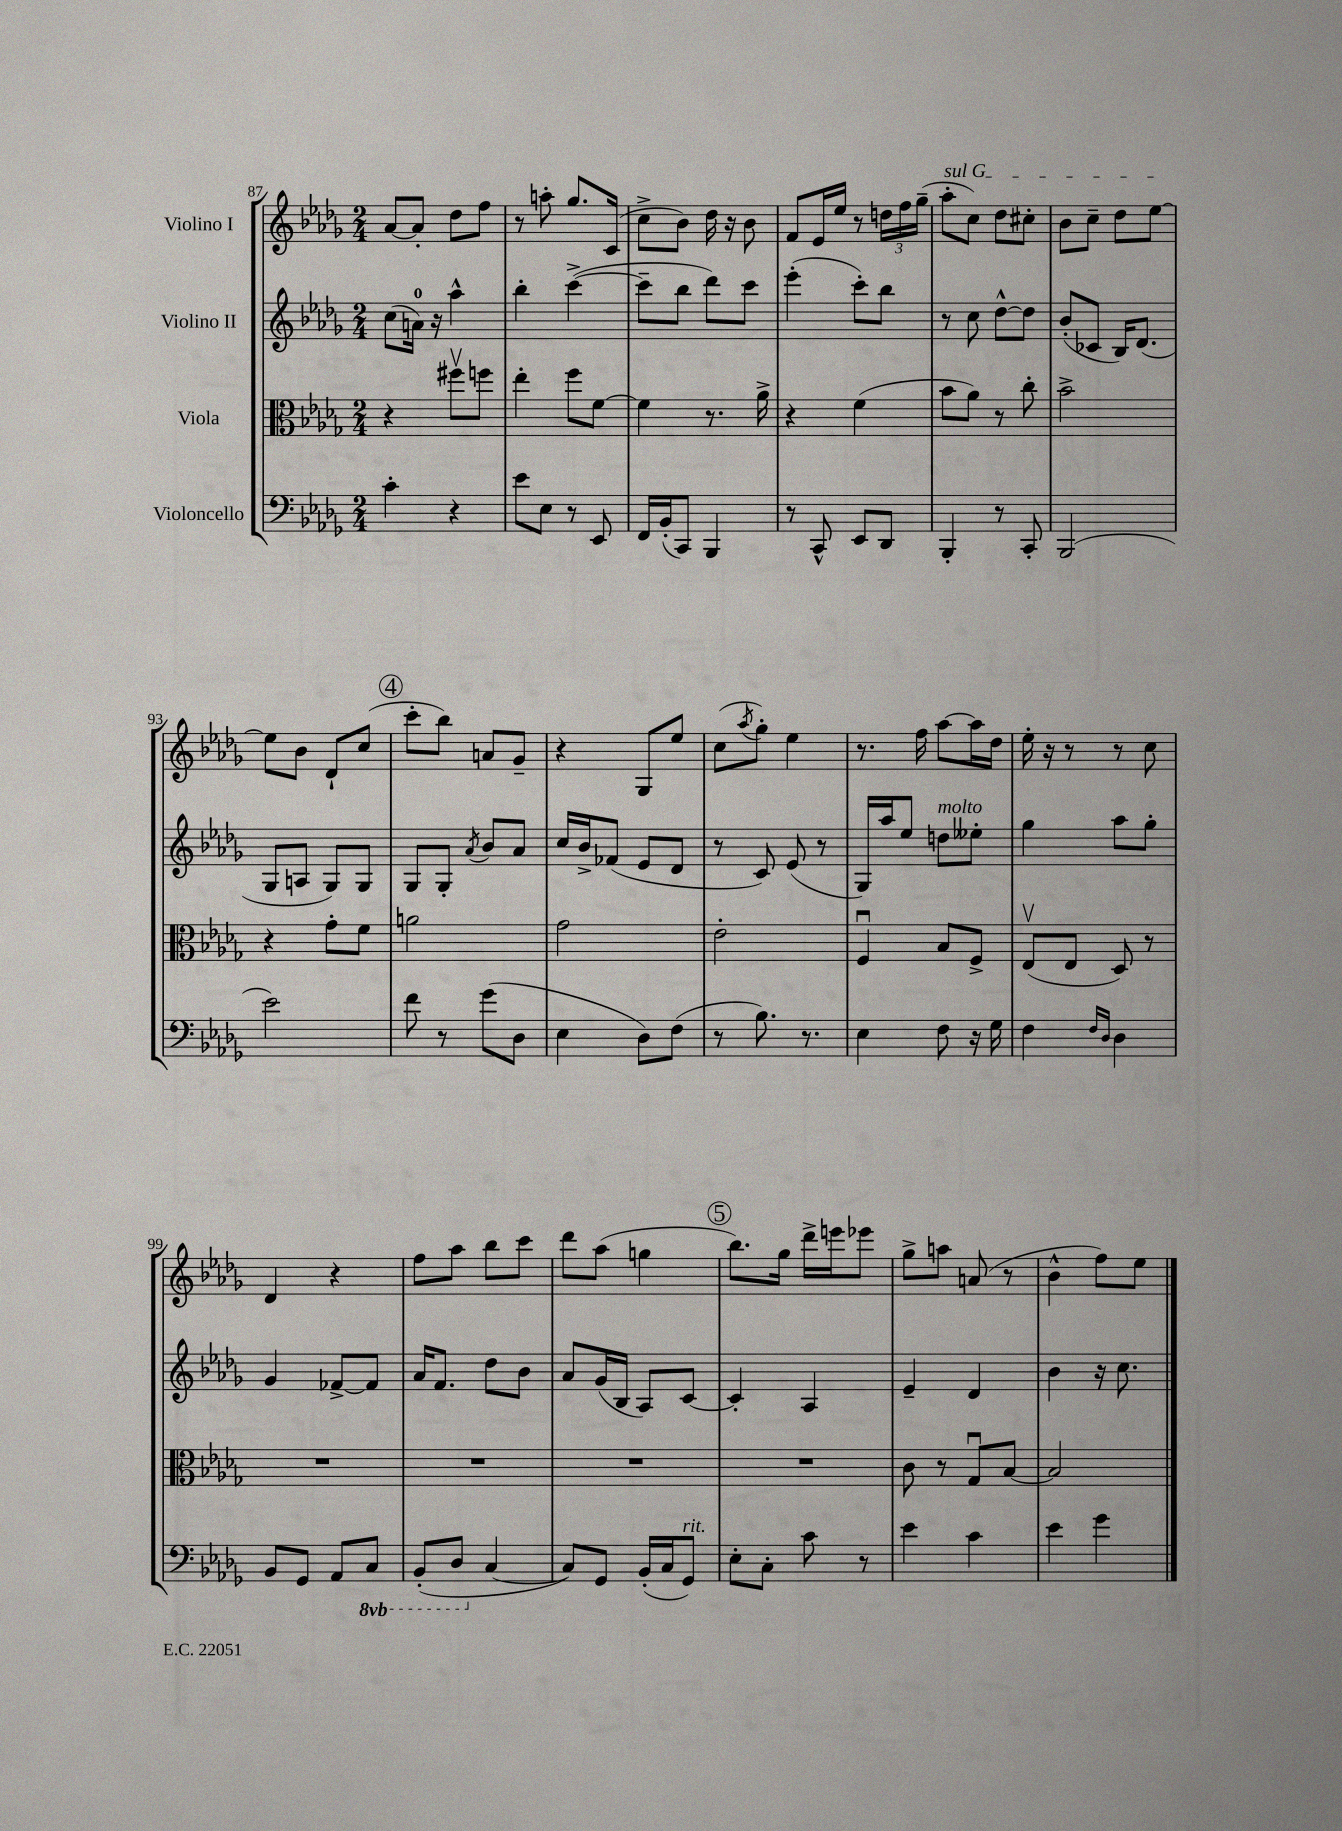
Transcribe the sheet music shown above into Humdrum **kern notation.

**kern	**kern	**kern	**kern
*part4	*part3	*part2	*part1
*staff4	*staff3	*staff2	*staff1
*I"Violoncello	*I"Viola	*I"Violino II	*I"Violino I
*clefF4	*clefC3	*clefG2	*clefG2
*k[b-e-a-d-g-]	*k[b-e-a-d-g-]	*k[b-e-a-d-g-]	*k[b-e-a-d-g-]
*M2/4	*M2/4	*M2/4	*M2/4
=87	=87	=87	=87
4c'\	4r	(8cc\L	[8a-/L
.	.	16an\Jk)	8a-'/J]
.	.	16r	.
4r	8ff#Xv\L	4aa-^^\	8dd-\L
.	8ffn\J	.	8ff\J
=88	=88	=88	=88
8e-\L	4ee-'\	4bb-'\	8r
8E-\J	.	.	8aan'\
8r	8ff\L	([4ccc^\	8.gg-/L
8EE-/	[8f\J	.	.
.	.	.	(16c/Jk
=89	=89	=89	=89
16FF/LL	4f\]	8ccc~\L]	8cc^\L
(16BB-'/J	.	.	.
8CC/J)	.	8bb-\J	8b-\J)
4BBB-/	8.r	8ddd-\L)	16dd-\
.	.	.	16r
.	.	8ccc\J	8b-\
.	16a-^\	.	.
=90	=90	=90	=90
8r	4r	(4eee-'\	8f/L
8CC^^/	.	.	16e-/L
.	.	.	16ee-/JJ
8EE-/L	(4f\	8ccc'\L)	8r
8DD-/J	.	8bb-\J	24ddn\LL
.	.	.	24ff\
.	.	.	(24gg-~\JJ
=91	=91	=91	=91
!	!	!	!LO:TX:a:i:t=sul G
4BBB-'/	8b-\L	8r	8aa-'\L
.	8a-\J)	8cc\	8cc\J)
8r	8r	[8dd-^^\L	8dd-\L
8CC'/	8cc'\	8dd-\J]	8cc#X'\J
=92	=92	=92	=92
(2BBB-/	2b-^\	(8b-'/L	8b-\L
.	.	8c-X/J	8cc~\J
.	.	16B-/KL)	8dd-\L
.	.	(8.d-/J	.
.	.	.	[8ee-\J
!!LO:LB:g=z
=93	=93	=93	=93
2e-\)	4r	8G-/L	8ee-\L]
.	.	8An/J	8b-\J
.	8g-'\L	8G-/L)	8d-`/L
.	8f\J	8G-/J	(8cc/J
!!LO:REH:place=s1:t=4
=94	=94	=94	=94
8f\	2an\	8G-/L	8ccc'\L
8r	.	8G-'/J	8bb-\J)
.	.	8qa-/	.
(8g-\L	.	8b-/L	8an/L
8D-\J	.	8a-/J	8g-~/J
=95	=95	=95	=95
4E-\	2g-\	16cc/LL	4r
.	.	16b-^/J	.
.	.	(8f-X/J	.
8D-\L)	.	8e-/L	8G-/L
(8F\J	.	8d-/J	8ee-/J
=96	=96	=96	=96
8r	2e-'\	8r	(8cc\L
.	.	.	8qaa-/
8.B-\)	.	8c/)	8gg-'\J)
.	.	(8e-/	4ee-\
8.r	.	.	.
.	.	8r	.
=97	=97	=97	=97
4E-\	4Fu/	16G-/LL)	8.r
.	.	16aa-/J	.
.	.	8ee-/J	.
.	.	.	16ff\
!	!	!LO:TX:a:i:t=molto	!
8F\	8B-/L	8ddn\L	[8aa-\L
16r	8F^/J	8ee--X'\J	16aa-\L]
16G-\	.	.	16dd-\JJ
=98	=98	=98	=98
4F\	(8E-v/L	4gg-\	16ee-'\
.	.	.	16r
.	8E-/J	.	8r
16qqF/LL	.	.	.
16qqD-/JJ	.	.	.
4D-\	8D-/)	8aa-\L	8r
.	8r	8gg-'\J	8cc\
!!LO:LB:g=z
=99	=99	=99	=99
8BB-/L	2r	4g-/	4d-/
8GG-/J	.	.	.
8AA-/L	.	[8f-X^/L	4r
*8ba	*	*	*
8CC/J	.	8f-/J]	.
=100	=100	=100	=100
(8BBB-'/L	2r	16a-/KL	8ff\L
.	.	8.f/J	.
8DD-/J	.	.	8aa-\J
*X8ba	*	*	*
[4C/	.	8dd-\L	8bb-\L
.	.	8b-\J	8ccc\J
=101	=101	=101	=101
8C/L])	2r	8a-/L	8ddd-\L
8GG-/J	.	(16g-/L	(8aa-\J
.	.	16B-/JJ	.
(16BB-'/LL	.	8A-/L)	4ggn\
16C/J	.	.	.
!LO:TX:a:i:t=rit.	!	!	!
8GG-/J)	.	[8c/J	.
!!LO:REH:place=s1:t=5
=102	=102	=102	=102
8E-'\L	2r	4c'/]	8.bb-\L)
8C'\J	.	.	.
.	.	.	16gg-\Jk
8c\	.	4A-/	16ddd-^\LL
.	.	.	16eeen\J
8r	.	.	8eee-X\J
=103	=103	=103	=103
4e-\	8c\	4e-~/	8gg-^\L
.	8r	.	8aan\J
4c\	8G-u/L	4d-/	(8an/
.	[8B-/J	.	8r
=104	=104	=104	=104
4e-\	2B-/]	4b-\	4b-^^\
4g-\	.	16r	8ff\L)
.	.	8.cc\	.
.	.	.	8ee-\J
==	==	==	==
*-	*-	*-	*-
